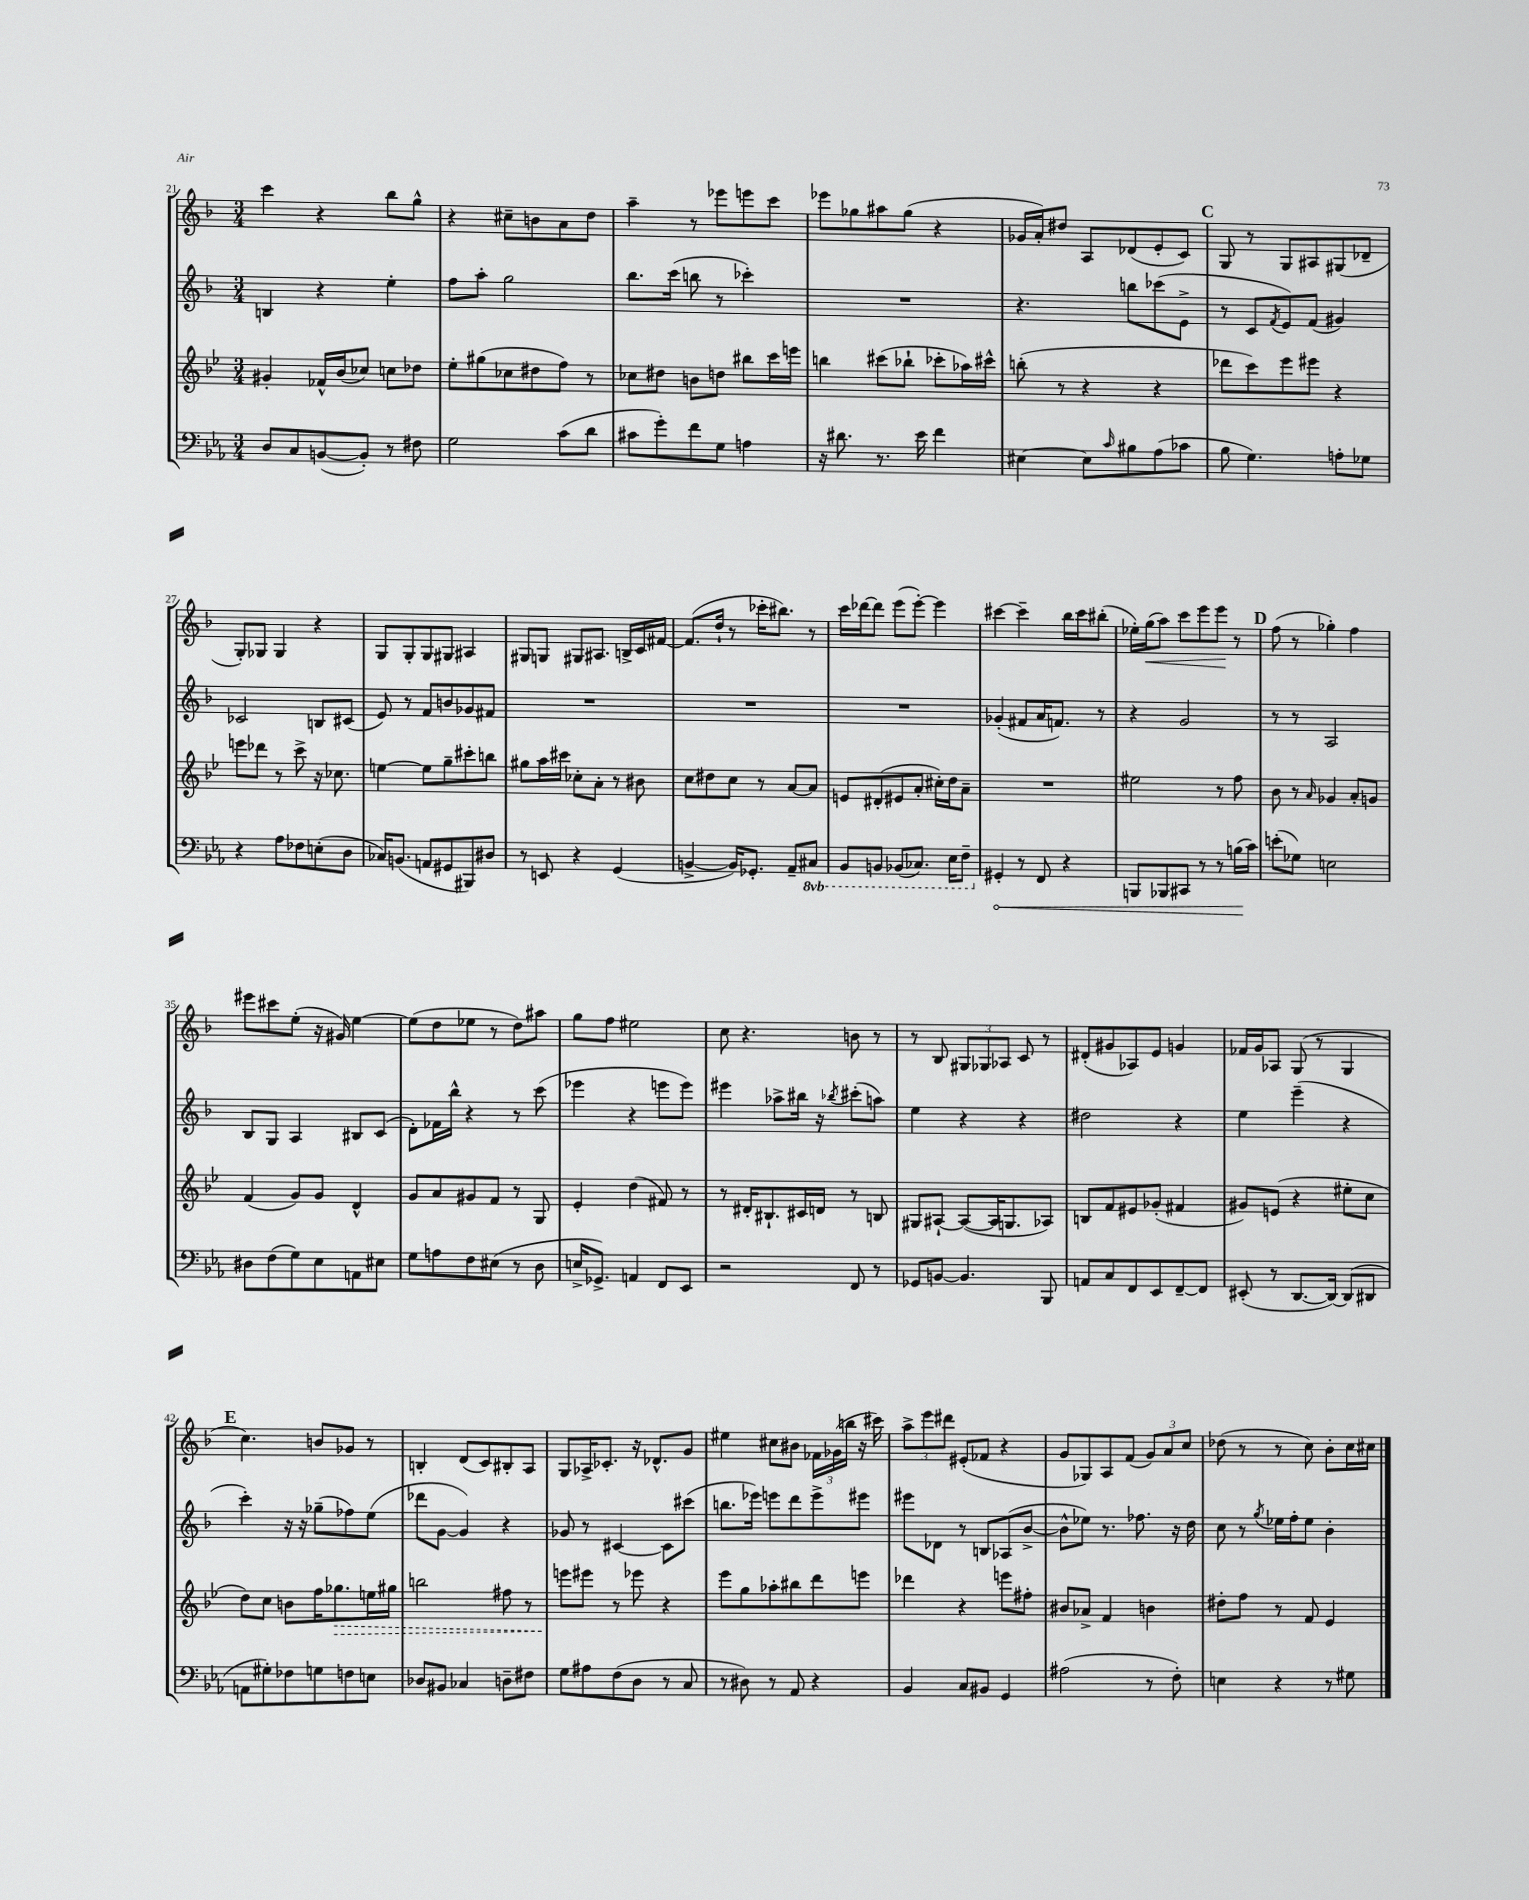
<<
\new StaffGroup <<
\new Staff = "s0" {
    \clef treble \key f \major \numericTimeSignature \time 3/4
    c'''4 r4 bes''8 g''8-^ |
    r4 cis''8-- b'8 a'8 d''8 |
    a''4-- r8 ees'''8 e'''8 c'''8 |
    ees'''8 ges''8 ais''8 ges''8( r4 |
    ges'16 a'16-.) dis''8 a8 des'8( e'8-. c'8) |
    \mark \markup { \bold "C" } g8 r8 g8 ais8 gis8( des'8-- |
    g8-.) ges8 ges4 r4 |
    g8 g8-. g8 gis8 ais4 |
    gis8 g8 gis8 ais8. b16-> c'16 fis'16~ |
    fis'8.( d''16-! r8 ces'''16-. bis''8.) r8 |
    c'''16 des'''16~ des'''8 e'''8( e'''8~-.) e'''4 |
    cis'''4~ cis'''4-- bes''16 cis'''16 bis''8-.( |
    ees''16-.) g''16\<( a''8) c'''8 e'''8 e'''8\! r8 |
    \mark \markup { \bold "D" } f''8( r8 ges''4-.) f''4 |
    eis'''8 cis'''8 e''8-.( r16 gis'16) e''4~ |
    e''8( d''8 ees''8 r8 d''8) ais''8 |
    g''8 f''8 eis''2 |
    c''8 r4. b'8 r8 |
    r8 bes8 \tuplet 3/2 { gis8 ges8 aes8 } c'8 r8 |
    dis'8-.( gis'8 aes8) e'8 g'4 |
    fes'16 g'16 aes8 g8( r8 g4 |
    \mark \markup { \bold "E" } c''4.) b'8 ges'8 r8 |
    b4-. d'8( c'8) bis8-. a8 |
    g8 aes16-> ces'8.-. r16 des'8.-^ g'8 |
    eis''4 cis''8 bis'8 \tuplet 3/2 { fes'16 ges'16( b''16 } r16 cis'''16) |
    \tuplet 3/2 { a''8-> e'''8 dis'''8 } eis'8-.( fes'8 r4 |
    g'8 ges8) a8 f'8( \tuplet 3/2 { g'8) a'8 c''8 } |
    des''8( r8 r8 c''8) bes'8-. c''16 cis''16 \bar "|." |
}
\new Staff = "s1" {
    \clef treble \key f \major \numericTimeSignature \time 3/4
    b4 r4 e''4-. |
    f''8 a''8-. g''2 |
    bes''8. c'''16( b''8 r8 ces'''4-.) |
    R2. |
    r4. b''8 ces'''8( e'8-> |
    \mark \markup { \bold "C" } r8 c'8 \acciaccatura { f'8 } e'8) f'8( gis'4) |
    ces'2 b8 cis'8( |
    e'8) r8 f'8 b'8 ges'8 fis'8 |
    R2. |
    R2. |
    R2. |
    ges'4-.( fis'8 a'16 f'8.) r8 |
    r4 g'2 |
    \mark \markup { \bold "D" } r8 r8 a2 |
    bes8 g8 a4 bis8 c'8( |
    d'8-.) fes'16 bes''16-^ r4 r8 c'''8( |
    ees'''4 r4 e'''8 e'''8) |
    eis'''4 aes''8-> bis''16 r16 \acciaccatura { bes''8 } cis'''8-.( a''8) |
    e''4 r4 r4 |
    dis''2 r4 |
    e''4 e'''4--( r4 |
    \mark \markup { \bold "E" } c'''4-.) r16 r16 ges''8--( fes''8) e''8( |
    des'''8 g'8~ g'4) r4 |
    ges'8 r8 cis'4~ cis'8 cis'''8( |
    b''8. ees'''16) e'''8 d'''8 e'''8-> eis'''8 |
    eis'''8 des'8 r8 b8 aes8( bes'8~-> |
    bes'8-^ ees''8) r8. fes''8. r16 d''16 |
    c''8 r8 \acciaccatura { g''8 } ees''16 f''16-. ees''8 bes'4-. \bar "|." |
}
\new Staff = "s2" {
    \clef treble \key bes \major \numericTimeSignature \time 3/4
    gis'4-. fes'16-^ bes'16( ces''8) c''8 des''8 |
    ees''8-. gis''8( ces''8 dis''8 f''8) r8 |
    ces''8 dis''8 b'8 d''8 bis''8 c'''16 e'''16 |
    b''4 cis'''8( bes''8-! ces'''8-. aes''16) cis'''16-^ |
    b''8-.( r8 r4 r4 |
    \mark \markup { \bold "C" } des'''8 c'''8) ees'''8 eis'''8 r4 |
    e'''8 des'''8 r8 c'''8-> r16 ces''8. |
    e''4~ e''8 g''8-- cis'''8-. b''8 |
    gis''8 a''16 cis'''16 ces''8-. a'8-. r8 bis'8 |
    c''8 dis''8 c''8 r8 a'8~ a'8 |
    e'8 dis'8-.( eis'8 a'8-. cis''16-.) d''16 a'8-- |
    R2. |
    eis''2 r8 f''8 |
    \mark \markup { \bold "D" } bes'8 r8 \grace { a'16 } ges'4 a'8-. g'8 |
    f'4( g'8) g'8 d'4-^ |
    g'8 a'8 gis'8 f'8 r8 g8 |
    ees'4-. d''4( fis'8) r8 |
    r8 dis'16-. bis8.-! cis'16 d'16 r8 b8 |
    gis8 ais8~-! ais8~( ais16 g8. aes8) |
    b8 f'8 eis'8 ges'8-.( fis'4 |
    gis'8) e'8( r4 eis''8-. c''8 |
    \mark \markup { \bold "E" } d''8) c''8 b'8 f''16 \once \override Hairpin.style = #'dashed-line ges''8.\> e''16 gis''16 |
    b''2 fis''8 r8 |
    e'''8\! eis'''8 r8 ees'''8 r4 |
    ees'''8 g''8 aes''8-. bis''8 d'''8 e'''8 |
    des'''4 r4 e'''8 fis''8-. |
    bis'8 aes'8-> f'4 b'4 |
    dis''8-. f''8 r8 f'8 ees'4 \bar "|." |
}
\new Staff = "s3" {
    \clef bass \key ees \major \numericTimeSignature \time 3/4 \set Staff.ottavationMarkups = #ottavation-simple-ordinals
    d8 c8 b,8~( b,8-.) r8 fis8 |
    g2 c'8( d'8 |
    cis'8 g'8-.) f'8 g8 a4 |
    r16 dis'8. r8. ees'16 f'4 |
    eis4~ eis8 \grace { c'16 } bis8 aes8( ces'8 |
    \mark \markup { \bold "C" } bes8 g4.) a8-. ges8 |
    r4 aes8 fes8 e8-.( d8 |
    ces16) b,8.( a,8 gis,8 bis,,8) dis8 |
    r8 e,8 r4 g,4( |
    b,4~-> b,16) ges,8.-. aes,8-- \ottava #-1 cis,8 |
    bes,,8 b,,8 bes,,8( ces,8.) ees,16 f,8-- \ottava #0 |
    \once \override Hairpin.circled-tip = ##t gis,4-.\< r8 f,8 r4 |
    b,,8 bes,,8 cis,8 r8 r8 b16\!( c'16) |
    \mark \markup { \bold "D" } e'8-.( ges8) e2 |
    dis8 f8( g8) ees8 a,8 eis8 |
    g8 a8 f8 eis8( r8 d8 |
    e16-> ges,8.->) a,4 f,8 ees,8 |
    r2 f,8 r8 |
    ges,8 b,8~ b,4. bes,,8 |
    a,8 c8 f,8 ees,8 f,8~-- f,8 |
    eis,8-.( r8 d,8.~ d,16~) d,8( dis,8 |
    \mark \markup { \bold "E" } a,8 gis8-.) fes8 g8 f8 e8 |
    des8 bis,8 ces4 d8-- fis8 |
    g8 ais8 f8( d8 r8 c8 |
    r8 dis8) r8 aes,8 r4 |
    bes,4 c8 bis,8 g,4 |
    ais2( r8 f8-.) |
    e4 r4 r8 gis8 \bar "|." |
}
>>
>>
\layout { \context { \Score currentBarNumber = #21 } }
